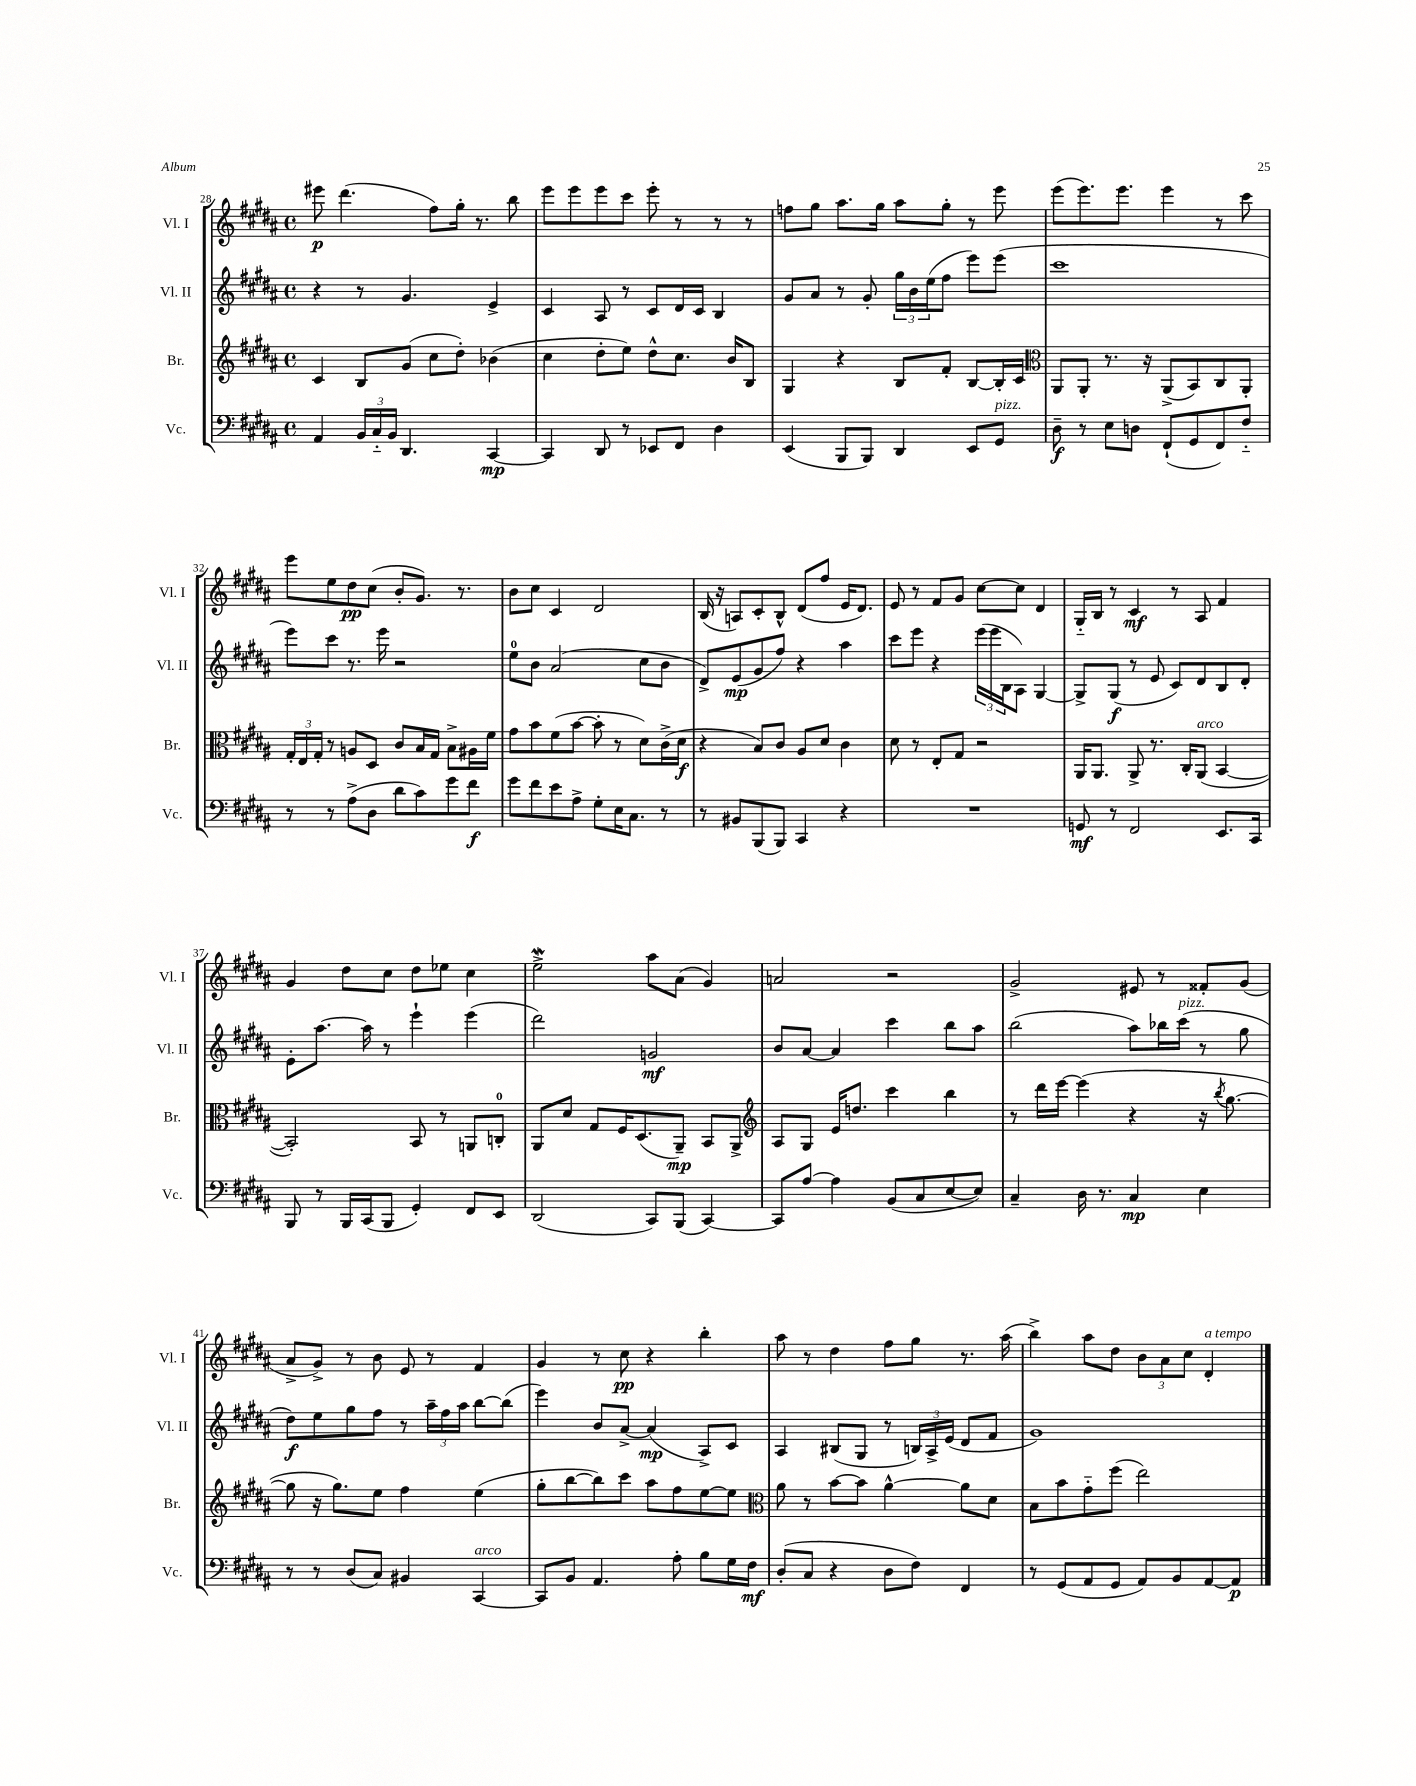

**kern	**dynam	**kern	**dynam	**kern	**dynam	**kern	**dynam
*part4	*part4	*part3	*part3	*part2	*part2	*part1	*part1
*staff4	*staff4	*staff3	*staff3	*staff2	*staff2	*staff1	*staff1
*I"Vc.	*	*I"Br.	*	*I"Vl. II	*	*I"Vl. I	*
*I'Vc.	*	*I'Br.	*	*I'Vl. II	*	*I'Vl. I	*
*clefF4	*	*clefG2	*	*clefG2	*	*clefG2	*
*k[f#c#g#d#a#]	*	*k[f#c#g#d#a#]	*	*k[f#c#g#d#a#]	*	*k[f#c#g#d#a#]	*
*M4/4	*	*M4/4	*	*M4/4	*	*M4/4	*
*met(c)	*	*met(c)	*	*met(c)	*	*met(c)	*
=28	=28	=28	=28	=28	=28	=28	=28
4AA#/	.	4c#/	.	4r	.	8eee#X\	p
.	.	.	.	.	.	(4.ddd#\	.
24BB/LL	.	8B/L	.	8r	.	.	.
24C#/	.	.	.	.	.	.	.
24BB/JJ	.	.	.	.	.	.	.
4.DD#/	.	(8g#/J	.	4.g#/	.	.	.
.	.	8cc#\L	.	.	.	8ff#\L)	.
.	.	8dd#'\J)	.	.	.	16gg#'\Jk	.
.	.	.	.	.	.	8.r	.
[4CC#/	mp	(4b-X\	.	4e^/	.	.	.
.	.	.	.	.	.	8bb\	.
=29	=29	=29	=29	=29	=29	=29	=29
4CC#/]	.	4cc#\	.	4c#/	.	8eee\L	.
.	.	.	.	.	.	8eee\	.
8DD#/	.	8dd#'\L	.	8A#/	.	8eee\	.
8r	.	8ee\J)	.	8r	.	8ccc#\J	.
8EE-X/L	.	8dd#^^\L	.	8c#/L	.	8eee'\	.
8FF#/J	.	8.cc#\J	.	16d#/L	.	8r	.
.	.	.	.	16c#/JJ	.	.	.
4D#\	.	.	.	4B/	.	8r	.
.	.	16b/KL	.	.	.	.	.
.	.	8B/J	.	.	.	8r	.
=30	=30	=30	=30	=30	=30	=30	=30
(4EE/	.	4G#/	.	8g#/L	.	8ffn\L	.
.	.	.	.	8a#/J	.	8gg#\J	.
8BBB/L	.	4r	.	8r	.	8.aa#\L	.
8BBB/J)	.	.	.	8g#'/	.	.	.
.	.	.	.	.	.	16gg#\Jk	.
4DD#/	.	8B/L	.	24gg#\LL	.	8aa#\L	.
.	.	.	.	24b\	.	.	.
.	.	.	.	(24ee\J	.	.	.
.	.	8f#'/J	.	8ff#\J	.	8gg#'\J	.
8EE/L	.	[8B/L	.	8eee\L)	.	8r	.
!LO:TX:a:i:t=pizz.	!	!	!	!	!	!	!
8GG#/J	.	16B'/L]	.	(8eee\J	.	8eee\	.
.	.	16c#/JJ	.	.	.	.	.
=31	=31	=31	=31	=31	=31	=31	=31
*	*	*clefC3	*	*	*	*	*
8D#~\	f	8AA#/L	.	1ccc#	.	(8eee\L	.
8r	.	8AA#'/J	.	.	.	8.eee\)	.
8E\L	.	8.r	.	.	.	.	.
.	.	.	.	.	.	8.eee\J	.
8Dn\J	.	.	.	.	.	.	.
.	.	16r	.	.	.	.	.
(8FF#`/L	.	(8AA#^/L	.	.	.	4eee\	.
8GG#/	.	8BB/)	.	.	.	.	.
8FF#/)	.	8C#/	.	.	.	8r	.
8F#/J	.	8AA#'/J	.	.	.	8ccc#\	.
!!LO:LB:g=z
=32	=32	=32	=32	=32	=32	=32	=32
8r	.	24G#'/LL	.	8eee\L)	.	8eee\L	.
.	.	24E/	.	.	.	.	.
.	.	24G#'/JJ	.	.	.	.	.
8r	.	8r	.	8ccc#\J	.	8ee\	.
(8A#^\L	.	8An/L	.	8.r	.	8dd#\	pp
8D#\J	.	8D#/J	.	.	.	(8cc#\J	.
.	.	.	.	16eee\	.	.	.
8d#\L	.	8c#/L	.	2r	.	8b'/L	.
8c#\)	.	16B/L	.	.	.	8.g#/J)	.
.	.	16G#/JJ	.	.	.	.	.
8g#\	.	8B^\L	.	.	.	.	.
.	.	.	.	.	.	8.r	.
8f#\J	f	16A#X\L	.	.	.	.	.
.	.	16f#\JJ	.	.	.	.	.
=33	=33	=33	=33	=33	=33	=33	=33
8g#\L	.	8g#\L	.	8ee\L	.	8b\L	.
8f#\	.	8b\	.	8b\J	.	8cc#\J	.
8e\	.	(8f#\	.	(2a#/	.	4c#/	.
8A#^\J	.	[8b\J	.	.	.	.	.
8G#'\L	.	8b'\]	.	.	.	2d#/	.
16E\K	.	8r	.	.	.	.	.
8.C#\J	.	.	.	.	.	.	.
.	.	8d#\L)	.	8cc#\L	.	.	.
8r	.	(16c#^\L	.	8b\J	.	.	.
.	.	16d#\JJ	f	.	.	.	.
=34	=34	=34	=34	=34	=34	=34	=34
8r	.	4r	.	8d#^/L)	.	(16B/	.
.	.	.	.	.	.	16r	.
8BB#X/L	.	.	.	(8e/	mp	8An/L)	.
(8BBB/	.	8B/L)	.	8g#/	.	8c#'/	.
8BBB/J)	.	8c#/J	.	8ff#/J)	.	8B^^/J	.
4CC#/	.	8A#/L	.	4r	.	(8d#/L	.
.	.	8d#/J	.	.	.	8ff#/J	.
4r	.	4c#\	.	4aa#\	.	16e/KL	.
.	.	.	.	.	.	8.d#/J)	.
=35	=35	=35	=35	=35	=35	=35	=35
1r	.	8d#\	.	8ccc#\L	.	8e/	.
.	.	8r	.	8eee\J	.	8r	.
.	.	8E'/L	.	4r	.	8f#/L	.
.	.	8G#/J	.	.	.	8g#/J	.
.	.	2r	.	(24eee\LL	.	[8cc#\L	.
.	.	.	.	24eee\	.	.	.
.	.	.	.	24B\J	.	.	.
.	.	.	.	8A#\J)	.	8cc#\J]	.
.	.	.	.	[4G#/	.	4d#/	.
=36	=36	=36	=36	=36	=36	=36	=36
8GGn/	mf	16AA#/KL	.	8G#^/L]	.	16G#/LL	.
.	.	8.AA#/J	.	.	.	16B/JJ	.
8r	.	.	.	(8G#/J	f	8r	.
2FF#/	.	8AA#^/	.	8r	.	4c#/	mf
.	.	8.r	.	8e/	.	.	.
.	.	.	.	8c#/L)	.	8r	.
.	.	16C#'/KL	.	.	.	.	.
!	!	!LO:TX:a:i:t=arco	!	!	!	!	!
.	.	(8AA#/J	.	8d#/	.	8A#/	.
8.EE/L	.	[4BB/	.	8B/	.	4f#/	.
.	.	.	.	8d#'/J	.	.	.
16CC#/Jk	.	.	.	.	.	.	.
!!LO:LB:g=z
=37	=37	=37	=37	=37	=37	=37	=37
8BBB/	.	2BB'/])	.	8e'\L	.	4g#/	.
8r	.	.	.	[8.aa#\J	.	.	.
16BBB/LL	.	.	.	.	.	8dd#\L	.
(16CC#/J	.	.	.	16aa#\]	.	.	.
8BBB/J	.	.	.	8r	.	8cc#\J	.
4GG#'/)	.	8BB/	.	4eee`\	.	8dd#\L	.
.	.	8r	.	.	.	8ee-X\J	.
8FF#/L	.	8AAn/L	.	(4eee\	.	4cc#\	.
8EE/J	.	8Cn'/J	.	.	.	.	.
=38	=38	=38	=38	=38	=38	=38	=38
(2DD#/	.	8AA#/L	.	2ddd#\)	.	2eew^\	.
.	.	8d#/J	.	.	.	.	.
.	.	8G#/L	.	.	.	.	.
.	.	16F#/K	.	.	.	.	.
.	.	(8.D#/	.	.	.	.	.
8CC#/L)	.	.	.	2gn/	mf	8aa#\L	.
(8BBB/J	.	8AA#~/J)	mp	.	.	(8a#\J	.
[4CC#/)	.	8BB/L	.	.	.	4g#/)	.
.	.	8AA#^/J	.	.	.	.	.
=39	=39	=39	=39	=39	=39	=39	=39
*	*	*clefG2	*	*	*	*	*
8CC#/L]	.	8A#/L	.	8b/L	.	2an/	.
[8A#/J	.	8G#/J	.	[8a#/J	.	.	.
4A#\]	.	16e/KL	.	4a#/]	.	.	.
.	.	8.ddn/J	.	.	.	.	.
(8BB/L	.	4ccc#\	.	4ccc#\	.	2r	.
8C#/	.	.	.	.	.	.	.
[8E/	.	4bb\	.	8bb\L	.	.	.
8E/J])	.	.	.	8aa#\J	.	.	.
=40	=40	=40	=40	=40	=40	=40	=40
4C#~/	.	8r	.	(2bb\	.	2g#^/	.
.	.	16ddd#\LL	.	.	.	.	.
.	.	[16eee\JJ	.	.	.	.	.
16D#\	.	(4eee\]	.	.	.	.	.
8.r	.	.	.	.	.	.	.
4C#/	mp	4r	.	8aa#\L)	.	8e#X/	.
.	.	.	.	16bb-X\L	.	8r	.
!	!	!	!	!LO:TX:a:i:t=pizz.	!	!	!
.	.	.	.	(16ccc#\JJ	.	.	.
4E\	.	16r	.	8r	.	8f##X'/L	.
.	.	8qbb/	.	.	.	.	.
.	.	[8.gg#\	.	.	.	.	.
.	.	.	.	8gg#\	.	(8g#/J	.
!!LO:LB:g=z
=41	=41	=41	=41	=41	=41	=41	=41
8r	.	8gg#\]	.	8dd#\L)	f	8a#^/L	.
8r	.	16r	.	8ee\	.	8g#^/J)	.
.	.	8.gg#\L)	.	.	.	.	.
(8D#/L	.	.	.	8gg#\	.	8r	.
8C#/J)	.	8ee\J	.	8ff#\J	.	8b\	.
4BB#X/	.	4ff#\	.	8r	.	8e/	.
.	.	.	.	24aa#~\LL	.	8r	.
.	.	.	.	24ff#\	.	.	.
.	.	.	.	24aa#\JJ	.	.	.
!LO:TX:a:i:t=arco	!	!	!	!	!	!	!
[4CC#/	.	(4ee\	.	[8bb\L	.	4f#/	.
.	.	.	.	(8bb\J]	.	.	.
=42	=42	=42	=42	=42	=42	=42	=42
8CC#/L]	.	8gg#'\L	.	4eee\)	.	4g#/	.
8BB/J	.	[8bb\	.	.	.	.	.
4.AA#/	.	8bb\])	.	8b/L	.	8r	.
.	.	8ccc#\J	.	[8a#^/J	.	8cc#\	pp
.	.	8aa#\L	.	(4a#/]	mp	4r	.
8A#'\	.	8ff#\	.	.	.	.	.
8B\L	.	[8ee\	.	8A#^/L)	.	4bb'\	.
16G#\L	.	8ee\J]	.	8c#/J	.	.	.
16F#\JJ	mf	.	.	.	.	.	.
=43	=43	=43	=43	=43	=43	=43	=43
*	*	*clefC3	*	*	*	*	*
(8D#'/L	.	8a#\	.	4A#/	.	8aa#\	.
8C#/J	.	8r	.	.	.	8r	.
4r	.	[8b\L	.	(8B#X/L	.	4dd#\	.
.	.	8b\J]	.	8G#/J	.	.	.
8D#\L	.	[4a#^^\	.	8r	.	8ff#\L	.
8F#\J)	.	.	.	24Bn/LL)	.	8gg#\J	.
.	.	.	.	24A#^/	.	.	.
.	.	.	.	(24e/JJ	.	.	.
4FF#/	.	8a#\L]	.	8d#/L	.	8.r	.
.	.	8d#\J	.	8f#/J	.	.	.
.	.	.	.	.	.	(16aa#\	.
=44	=44	=44	=44	=44	=44	=44	=44
8r	.	8B\L	.	1g#)	.	4bb^\)	.
(8GG#/L	.	8b\	.	.	.	.	.
8AA#/	.	8g#\	.	.	.	8aa#\L	.
8GG#/J	.	(8ff#\J	.	.	.	8dd#\J	.
8AA#/L)	.	2ee\)	.	.	.	12b\L	.
.	.	.	.	.	.	12a#\	.
8BB/	.	.	.	.	.	.	.
.	.	.	.	.	.	12cc#\J	.
!	!	!	!	!	!	!LO:TX:a:i:t=a tempo	!
[8AA#/	.	.	.	.	.	4d#'/	.
8AA#/J]	p	.	.	.	.	.	.
==	==	==	==	==	==	==	==
*-	*-	*-	*-	*-	*-	*-	*-
